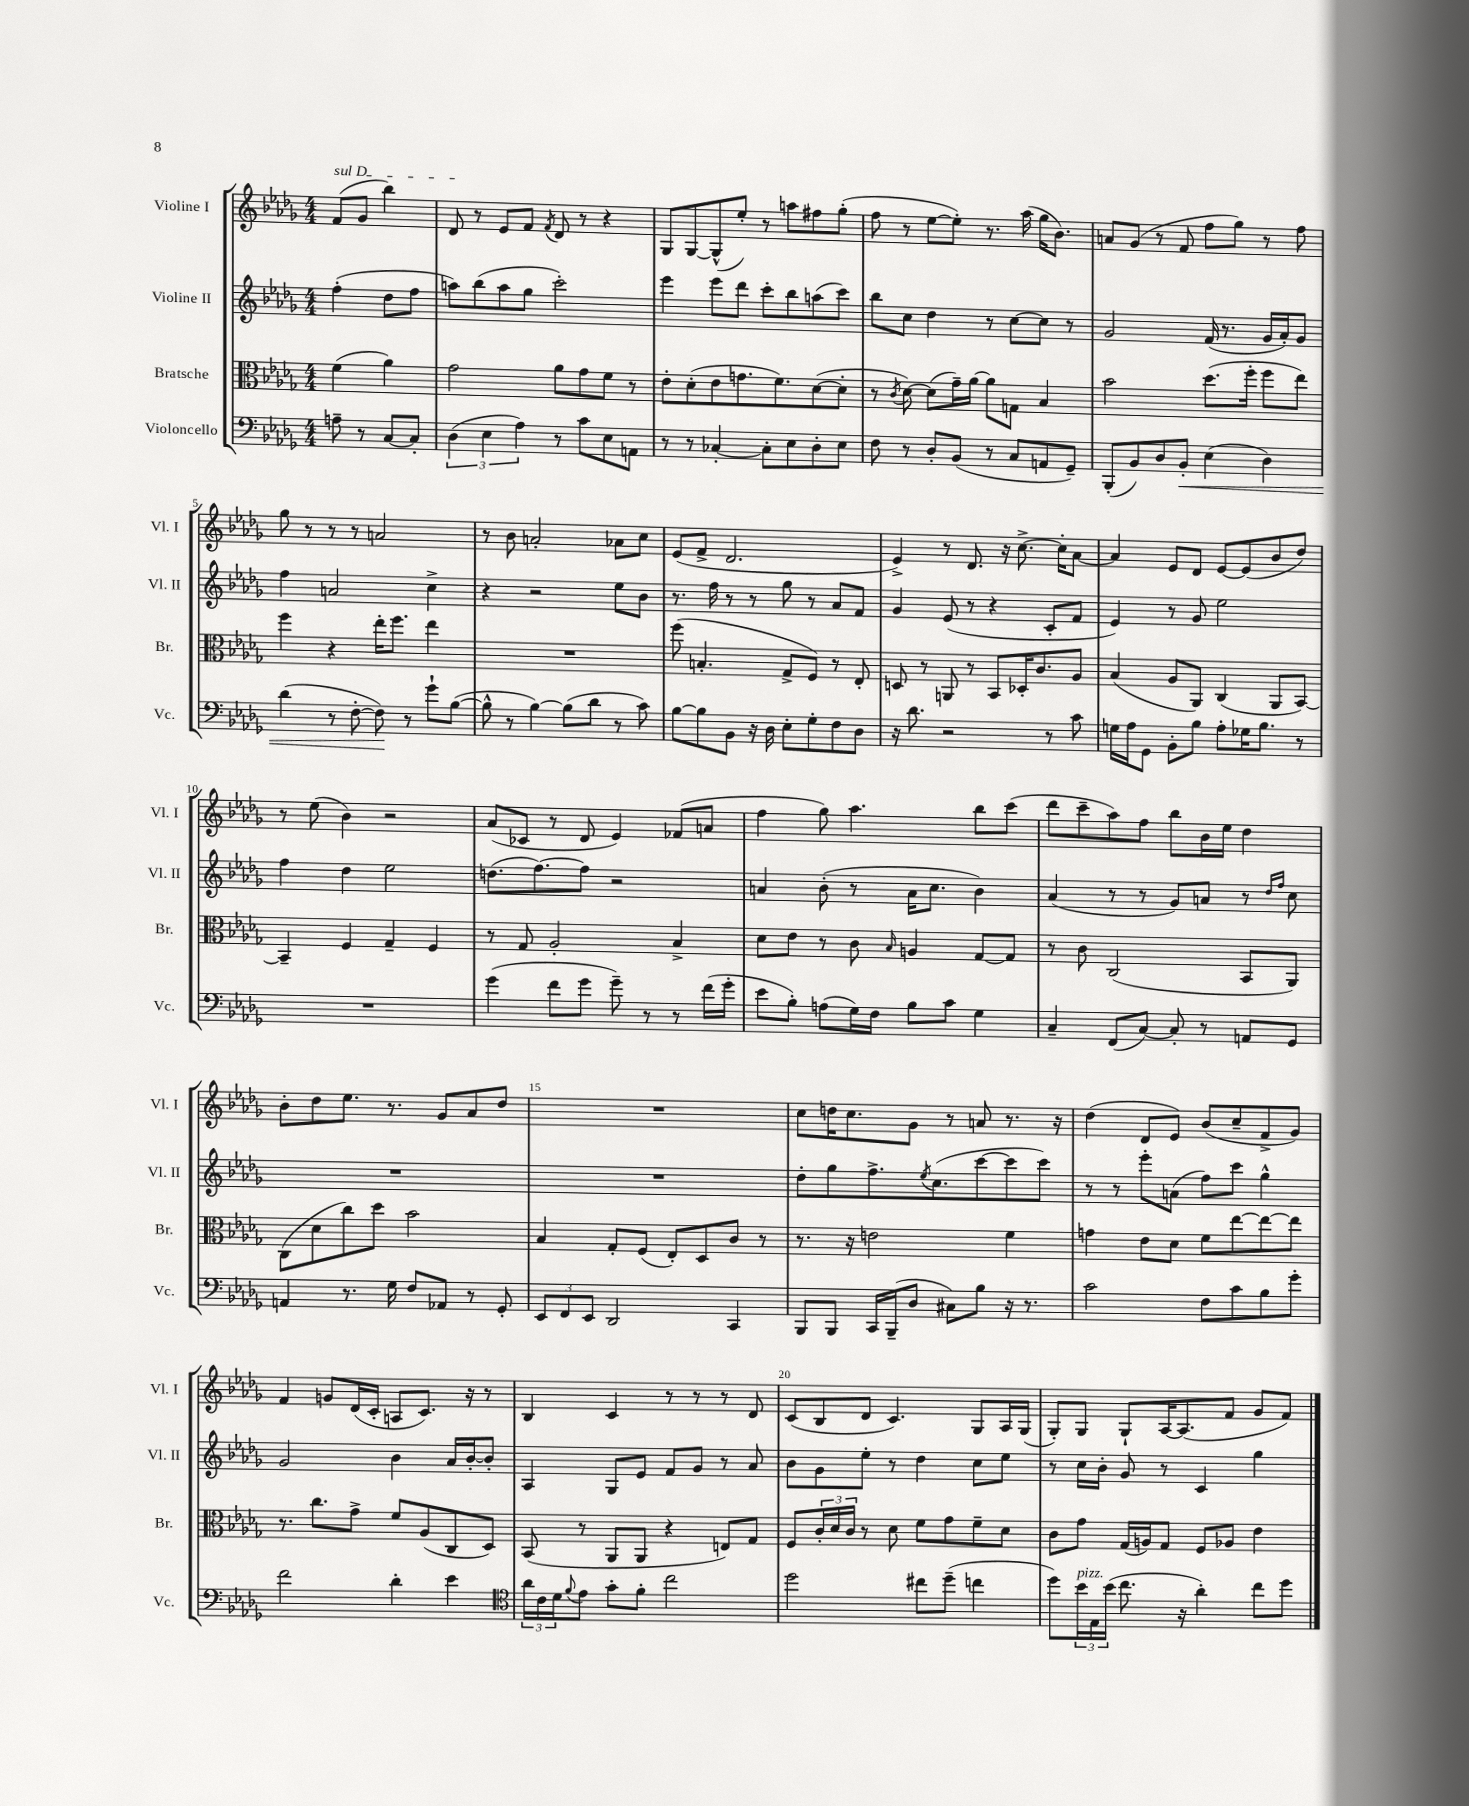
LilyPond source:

<<
\new StaffGroup <<
\new Staff = "s0" \with { instrumentName = "Violine I" shortInstrumentName = "Vl. I" } {
    \clef treble \key des \major \numericTimeSignature \time 4/4 \partial 2
    \once \override TextSpanner.bound-details.left.text = \markup { \italic "sul D" } f'8\startTextSpan( ges'8 bes''4) |
    des'8\stopTextSpan r8 ees'8 f'8 \acciaccatura { f'8 } des'8 r8 r4 |
    ges8 ges8~ ges8-^( ees''8-.) r8 a''8 fis''8 ges''8-.( |
    f''8 r8 ees''8~ ees''8-.) r8. aes''16( ges''16 bes'8.) |
    a'8 ges'8( r8 f'8 f''8 ges''8) r8 f''8 |
    ges''8 r8 r8 r8 a'2 |
    r8 bes'8 a'2-. aes'8 c''8 |
    ees'8( f'8-> des'2. |
    ees'4->) r8 des'8. r16 c''8.~-> c''16-. aes'8~ |
    aes'4 ees'8 des'8 ees'8~ ees'8( bes'8 des''8) |
    r8 ees''8( bes'4) r2 |
    aes'8( ces'8 r8 des'8 ees'4) fes'8( a'8 |
    f''4 ges''8) aes''4. bes''8 c'''8( |
    des'''8 c'''8-- aes''8) f''8 bes''8 bes'16 ees''16 des''4 |
    bes'8-. des''8 ees''8. r8. ges'8 aes'8 des''8 |
    R1 |
    c''8 d''16 c''8. ges'8 r8 a'8 r8. r16 |
    des''4( des'8 ees'8) bes'8( c''8-- f'8-> ges'8) |
    f'4 g'8 des'16( c'16-. a8 c'8.) r16 r8 |
    bes4 c'4 r8 r8 r8 des'8 |
    c'8( bes8 des'8 c'4.) ges8 aes16 ges16( |
    ges8-.) ges8 ges8-! aes16~ aes8.( f'8 ges'8 f'8) \bar "|." |
}
\new Staff = "s1" \with { instrumentName = "Violine II" shortInstrumentName = "Vl. II" } {
    \clef treble \key des \major \numericTimeSignature \time 4/4 \partial 2
    f''4-.( des''8 f''8 |
    a''8) bes''8( a''8 ges''8 c'''2-.) |
    ees'''4 ees'''8 des'''8 c'''8-. bes''8 a''8( c'''8) |
    bes''8 c''8 des''4 r8 c''8~ c''8 r8 |
    ges'2 f'16( r8. ges'16 aes'16-.) ges'8 |
    f''4 a'2 c''4-> |
    r4 r2 ees''8 bes'8 |
    r8. f''16 r8 r8 ges''8 r8 aes'8 f'8 |
    ges'4 ees'8( r8 r4 c'8-. f'8 |
    ees'4) r8 ges'8 ees''2 |
    f''4 des''4 ees''2 |
    d''8.( f''8.~) f''8 r2 |
    a'4 bes'8-.( r8 a'16 c''8. bes'4) |
    aes'4( r8 r8 ges'8) a'8 r8 \grace { des''16 f''16 } c''8 |
    R1 |
    R1 |
    des''8-. ges''8 f''8.-> \acciaccatura { ees''8 } c''8.( c'''8~ c'''8 c'''8) |
    r8 r8 ees'''8-. a'8( f''8) c'''8 ges''4-^ |
    ges'2 bes'4 aes'16 bes'16~-. bes'8-. |
    aes4 ges8 ees'8 f'8 ges'8 r8 aes'8 |
    bes'8 ges'8 ees''8-. r8 des''4 c''8 ees''8 |
    r8 c''16 bes'16-. ges'8 r8 c'4 ges''4 \bar "|." |
}
\new Staff = "s2" \with { instrumentName = "Bratsche" shortInstrumentName = "Br." } {
    \clef alto \key des \major \numericTimeSignature \time 4/4 \partial 2
    f'4( aes'4) |
    ges'2 aes'8 ges'8 f'8 r8 |
    ees'8-. des'8-.( ees'8 g'8. f'8.) des'8~( des'8-. |
    r8 \acciaccatura { c'8 } des'8~) des'8( ges'16--) aes'16~ aes'8 g8 bes4 |
    bes'2 des''8.( f''16-. f''8 ees''8) |
    f''4 r4 ees''16-. f''8. ees''4 |
    R1 |
    f''8( b4.-. ges8-> f8) r8 ees8-. |
    d8 r8 a,8 r8 bes,8 des16-. c'8. aes8 |
    bes4( aes8 aes,8) c4( aes,8 bes,8~) |
    bes,4-- f4 ges4-- f4 |
    r8 ges8 aes2-. bes4-> |
    des'8 ees'8 r8 c'8 \grace { bes16 } a4 ges8~ ges8 |
    r8 c'8 c2( bes,8 aes,8) |
    c8( des'8 c''8) des''8 bes'2 |
    bes4 ges8-. f8( ees8-.) des8 c'8 r8 |
    r8. r16 e'2 f'4 |
    g'4 ees'8 des'8 f'8 ees''8~ ees''8~ ees''8 |
    r8. c''8. ges'8-> f'8 aes8( c8 des8) |
    bes,8( r8 aes,8 aes,8 r4 e8) ges8 |
    f8 \tuplet 3/2 { c'16-. des'16 c'16 } r8 des'8 f'8 ges'8 f'8-- des'8 |
    c'8 ges'8 ges16( a16) ges8 f8 aes8 ees'4 \bar "|." |
}
\new Staff = "s3" \with { instrumentName = "Violoncello" shortInstrumentName = "Vc." } {
    \clef bass \key des \major \numericTimeSignature \time 4/4 \partial 2
    a8-- r8 c8~ c8-. |
    \tuplet 3/2 { des4( ees4 aes4) } r8 c'8 ees8 a,8 |
    r8 r8 ces4~-. ces8-. ees8 des8-. ees8 |
    f8 r8 des8-. bes,8( r8 c8 a,8 ges,8--) |
    bes,,8-.( bes,8) des8 bes,8-.\< ees4( des4) |
    des'4( r8 f8~-. f8\!) r8 ges'8-! bes8~( |
    bes8-^ r8 bes4~) bes8( des'8 r8 c'8) |
    bes8~ bes8 bes,8 r16 des16 ees8-. ges8-. f8 des8 |
    r16 des'8. r2 r8 c'8 |
    g16 aes16 ges,8 bes,8-. bes8 aes8-. ges16 bes8. r8 |
    R1 |
    ges'4( f'8 ges'8 ges'8--) r8 r8 f'16( ges'16-. |
    ees'8 bes8-.) a8( ges16) f16 bes8 c'8 ges4 |
    c4-- f,8( c8~) c8-. r8 a,8 ges,8 |
    a,4 r8. ges16 f8 aes,8 r8 ges,8-. |
    \tuplet 3/2 { ees,8 f,8 ees,8 } des,2 c,4 |
    bes,,8 bes,,8 c,16 bes,,16--( des8 cis8) bes8 r16 r8. |
    c'2 f8 c'8 bes8 ges'8-. |
    f'2 des'4-. ees'4 |
    \clef tenor \tuplet 3/2 { aes'16 c'16 des'16 } \appoggiatura { f'8 } ees'8 ges'8-. f'8-. c''2 |
    des''2 cis''8 des''8--( c''4 |
    des''8) \tuplet 3/2 { bes'16^\markup { \italic "pizz." } ees16 bes'16( } c''8. r16 aes'4-.) c''8 des''8 \bar "|." |
}
>>
>>
\layout { \context { \Score \override BarNumber.break-visibility = ##(#f #t #t) barNumberVisibility = #(every-nth-bar-number-visible 5) } }
